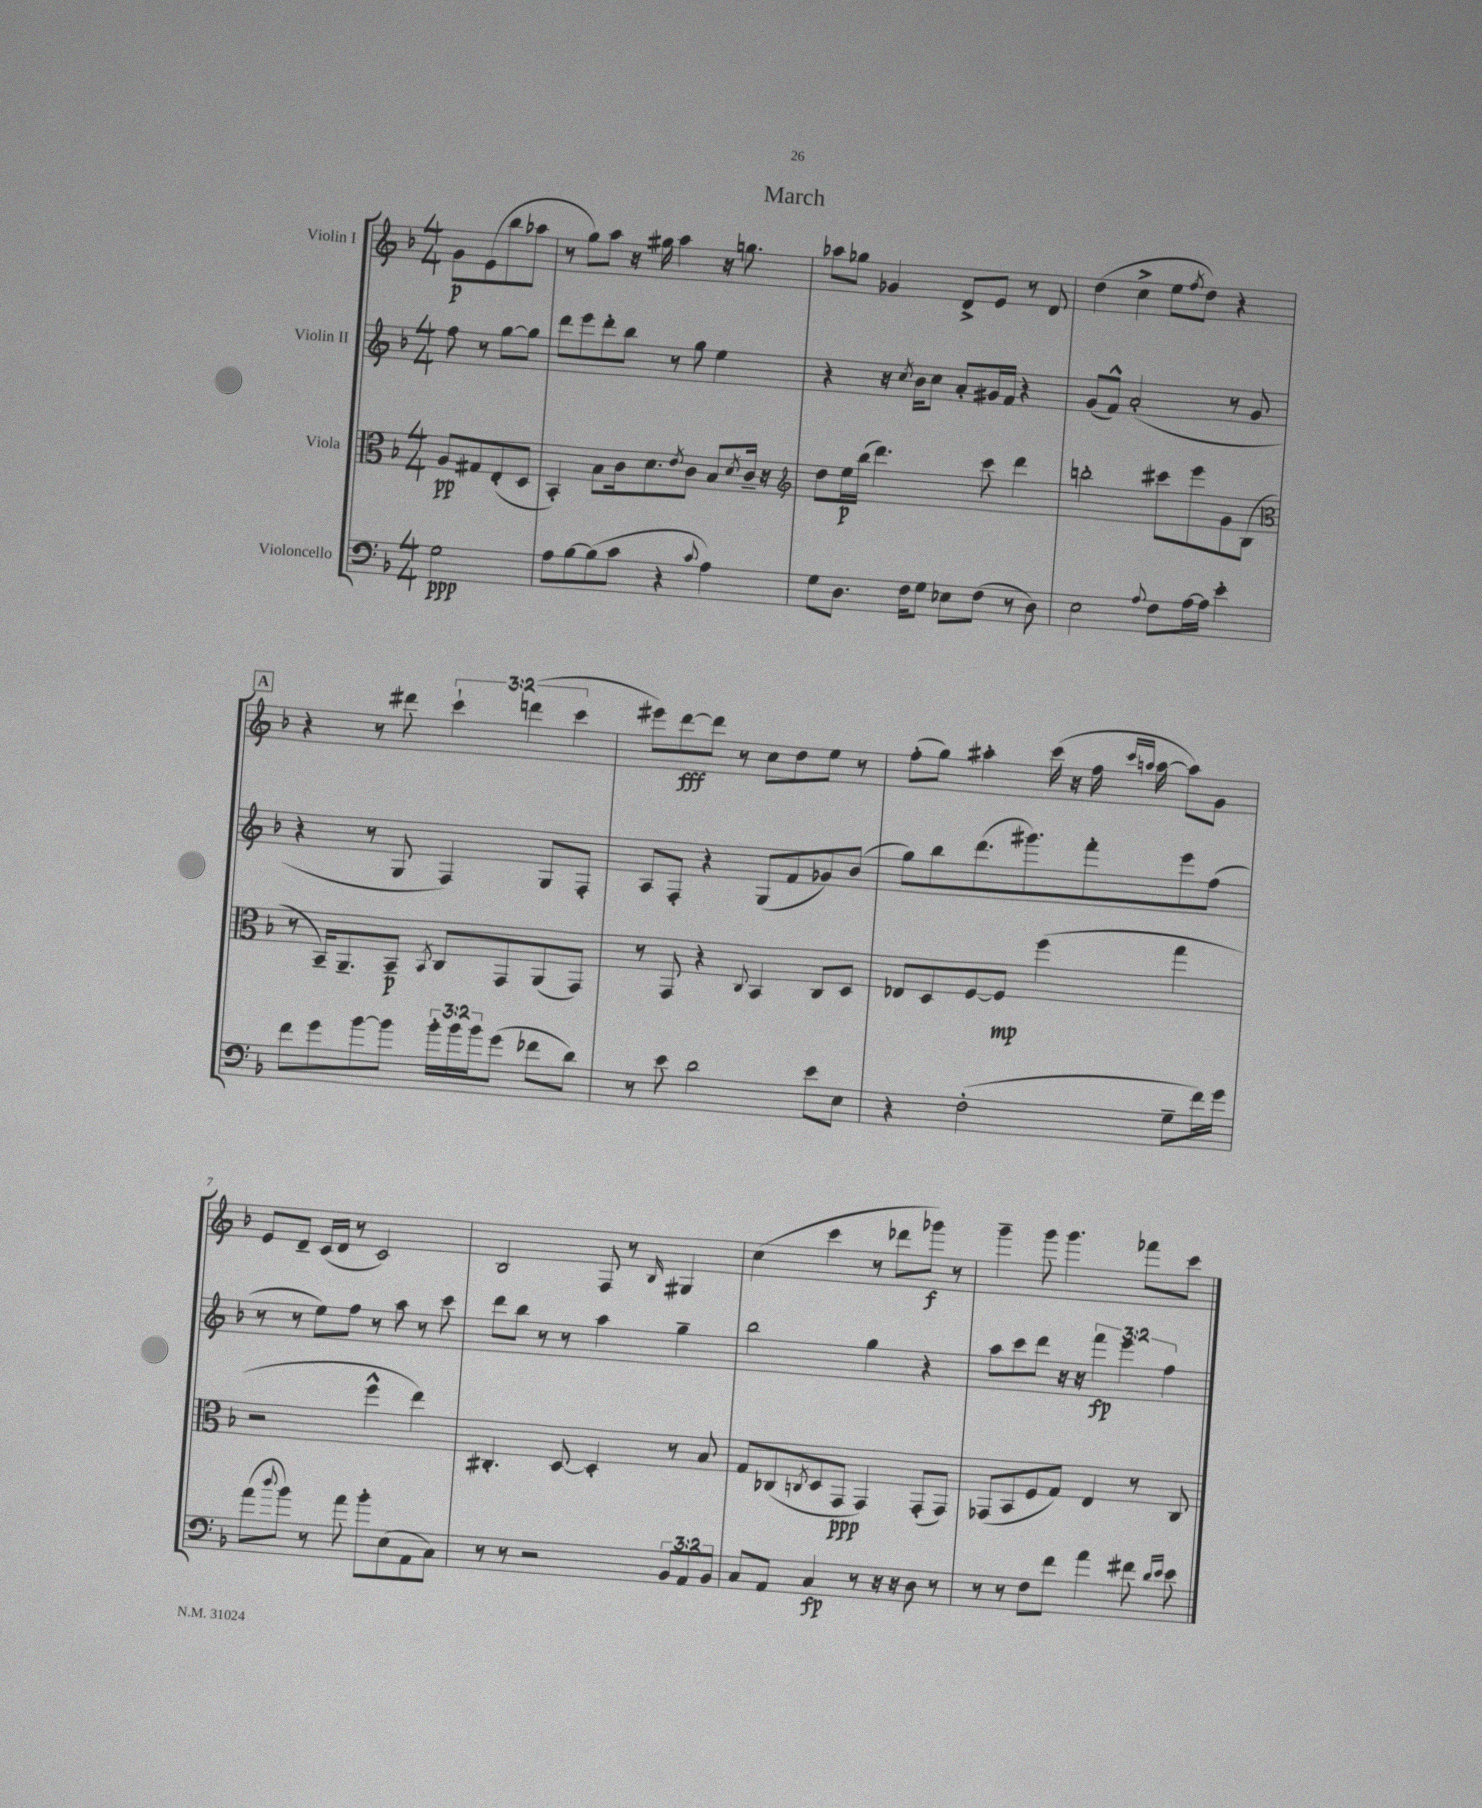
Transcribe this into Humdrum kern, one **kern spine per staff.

**kern	**dynam	**kern	**dynam	**kern	**dynam	**kern	**dynam
*part4	*part4	*part3	*part3	*part2	*part2	*part1	*part1
*staff4	*staff4	*staff3	*staff3	*staff2	*staff2	*staff1	*staff1
*I"Violoncello	*	*I"Viola	*	*I"Violin II	*	*I"Violin I	*
*clefF4	*	*clefC3	*	*clefG2	*	*clefG2	*
*k[b-]	*	*k[b-]	*	*k[b-]	*	*k[b-]	*
*M4/4	*	*M4/4	*	*M4/4	*	*M4/4	*
=	=	=	=	=	=	=	=
2G\	ppp	8A/L	pp	8ff\	.	8g\L	p
.	.	8G#X/	.	8r	.	(8e\	.
.	.	(8E'/	.	[8gg\L	.	8bb-\	.
.	.	8D/J	.	8gg\J]	.	8aa-X\J	.
=1	=1	=1	=1	=1	=1	=1	=1
8A\L	.	4BB-'/)	.	8ddd\L	.	8r	.
[8B-\	.	.	.	8eee\	.	8gg\L)	.
(8B-\]	.	8B-\L	.	8ddd'\	.	8aa\J	.
8c\J	.	16c\k	.	8bb-\J	.	16r	.
.	.	8.d\	.	.	.	16gg#X\	.
4r	.	.	.	8r	.	4aa\	.
.	.	8qe/	.	.	.	.	.
.	.	8c\J	.	8gg\	.	.	.
8qqc/	.	.	.	.	.	.	.
4A\)	.	8B-/L	.	4ee\	.	16r	.
.	.	.	.	.	.	8.ggn\	.
.	.	8qd/	.	.	.	.	.
.	.	16c~/Jk	.	.	.	.	.
.	.	16r	.	.	.	.	.
=2	=2	=2	=2	=2	=2	=2	=2
*	*	*clefG2	*	*	*	*	*
8G\L	.	8dd\L	.	4r	.	8aa-X\L	.
8.D\J	.	16ee\L	p	.	.	8gg-X\J	.
.	.	(16bb-\JJ	.	.	.	.	.
.	.	4.ddd\)	.	16r	.	4g-X/	.
.	.	.	.	8qcc/	.	.	.
16F\KL	.	.	.	16b-\KL	.	.	.
8G\J	.	.	.	8cc\J	.	.	.
8E-X\L	.	.	.	8a'/L	.	8d^/L	.
(8F\J	.	8ccc\	.	16g#X/L	.	8e/J	.
.	.	.	.	16f/JJ	.	.	.
8r	.	4ddd\	.	4r	.	8r	.
8D\)	.	.	.	.	.	8d/	.
=3	=3	=3	=3	=3	=3	=3	=3
2E\	.	2bbn'\	.	(8g/L	.	(4dd\	.
.	.	.	.	8f^^/J)	.	.	.
.	.	.	.	(2a'/	.	4cc^\	.
8qqA/	.	.	.	.	.	.	.
8F\L	.	8ccc#X\L	.	.	.	8ee\L	.
.	.	.	.	.	.	8qff/	.
[16A\L	.	8eee\	.	.	.	8dd\J)	.
16A\JJ]	.	.	.	.	.	.	.
4e'\	.	8g\	.	8r	.	4r	.
.	.	(8B-\J	.	8g/	.	.	.
!!LO:LB:g=z
!!LO:REH:place=s1:t=A
=4	=4	=4	=4	=4	=4	=4	=4
*	*	*clefC3	*	*	*	*	*
8f\L	.	8r	.	4r	.	4r	.
8g\	.	16BB-~/KL)	.	.	.	.	.
.	.	8.AA~/	.	.	.	.	.
[8b-\	.	.	.	8r	.	8r	.
8b-\J]	.	8BB-~/J	p	8G/	.	8ddd#X\	.
.	.	8qBB-/	.	.	.	.	.
24b-'\LL	.	8C/L	.	4F/)	.	6ccc`\	.
24b-\	.	.	.	.	.	.	.
24b-\J	.	.	.	.	.	.	.
(8g\J	.	8GG/	.	.	.	.	.
.	.	.	.	.	.	(6dddn\	.
8f-X\L	.	(8AA/	.	8G/L	.	.	.
.	.	.	.	.	.	6ccc\	.
8d\J)	.	8GG/J)	.	8F'/J	.	.	.
=5	=5	=5	=5	=5	=5	=5	=5
8r	.	8r	.	8A/L	.	8eee#X\L)	.
8e\	.	8GG/	.	8F'/J	.	[8ddd\	fff
2d\	.	4r	.	4r	.	8ddd\J]	.
.	.	.	.	.	.	8r	.
.	.	8qqC/	.	.	.	.	.
.	.	4BB-/	.	(8G/L	.	8cc\L	.
.	.	.	.	8f/	.	8dd\	.
8e\L	.	8C/L	.	8g-X/)	.	8ee\J	.
8E\J	.	8D/J	.	(8b-/J	.	8r	.
=6	=6	=6	=6	=6	=6	=6	=6
4r	.	8E-X/L	.	8gg\L)	.	(8ff'\L	.
.	.	8D/	.	8bb-\	.	8gg\J)	.
(2F'\	.	[8F/	.	(8.ddd\	.	4aa#X'\	.
.	.	8F/J]	mp	.	.	.	.
.	.	.	.	8.ggg#X\)	.	.	.
.	.	(4ff\	.	.	.	(16ccc\	.
.	.	.	.	.	.	16r	.
.	.	.	.	8fff'\	.	16ff\	.
.	.	.	.	.	.	16qqccc/LL	.
.	.	.	.	.	.	16qqaan/JJ	.
.	.	.	.	.	.	[16aa\	.
8G~\L	.	4gg\	.	8eee\	.	8aa\L])	.
16f\L)	.	.	.	(8ff\J	.	8g\J	.
16g\JJ	.	.	.	.	.	.	.
!!LO:LB:g=z
=7	=7	=7	=7	=7	=7	=7	=7
(8a\L	.	2r	.	8r	.	8e/L	.
8qqdd/	.	.	.	.	.	.	.
8b-\J)	.	.	.	8r	.	8d~/J	.
8r	.	.	.	8ee\L)	.	(16c/LL	.
.	.	.	.	.	.	16d/JJ	.
8a\	.	.	.	8ff\J	.	8r	.
8b-'\L	.	4ff^^\	.	8r	.	2c/)	.
(8E\	.	.	.	8aa\	.	.	.
8AA\	.	4ee\)	.	8r	.	.	.
8C\J)	.	.	.	8ccc\	.	.	.
=8	=8	=8	=8	=8	=8	=8	=8
8r	.	4.C#X'/	.	8ddd\L	.	2B-/	.
8r	.	.	.	8bb-\J	.	.	.
2r	.	.	.	8r	.	.	.
.	.	[8D/	.	8r	.	.	.
.	.	4D'/]	.	4aa\	.	8F/	.
.	.	.	.	.	.	8r	.
.	.	.	.	.	.	16qqB-/	.
12BB-/L	.	8r	.	4gg~\	.	4G#X/	.
12AA/	.	.	.	.	.	.	.
.	.	8B-/	.	.	.	.	.
12BB-/J	.	.	.	.	.	.	.
=9	=9	=9	=9	=9	=9	=9	=9
8C/L	.	8G/L	.	2bb-\	.	(4cc\	.
8AA/J	.	(8C-X/	.	.	.	.	.
.	.	8qCn/	.	.	.	.	.
4C/	fp	8D/	.	.	.	4ccc\	.
.	.	8GG/J	ppp	.	.	.	.
8r	.	4GG/)	.	4gg\	.	8r	.
16r	.	.	.	.	.	8ddd-X\L	.
16r	.	.	.	.	.	.	.
8D\	.	(8GG'/L	.	4r	.	8ggg-X\J)	f
8r	.	8GG/J)	.	.	.	8r	.
=10	=10	=10	=10	=10	=10	=10	=10
8r	.	(8GG-X/L	.	8aa\L	.	4ggg~\	.
8r	.	8BB-/	.	8ccc\	.	.	.
8F\L	.	8F/	.	8ddd\J	.	8ggg\	.
8f\J	.	8G/J)	.	16r	.	4.ggg\	.
.	.	.	.	16r	.	.	.
4a\	.	4E/	.	6fff\	fp	.	.
.	.	.	.	6eee\	.	.	.
8f#X\	.	8r	.	.	.	8fff-X\L	.
.	.	.	.	6ff\	.	.	.
16qqd/LL	.	.	.	.	.	.	.
16qqe/JJ	.	.	.	.	.	.	.
8e\	.	8C/	.	.	.	8ccc\J	.
==	==	==	==	==	==	==	==
*-	*-	*-	*-	*-	*-	*-	*-
